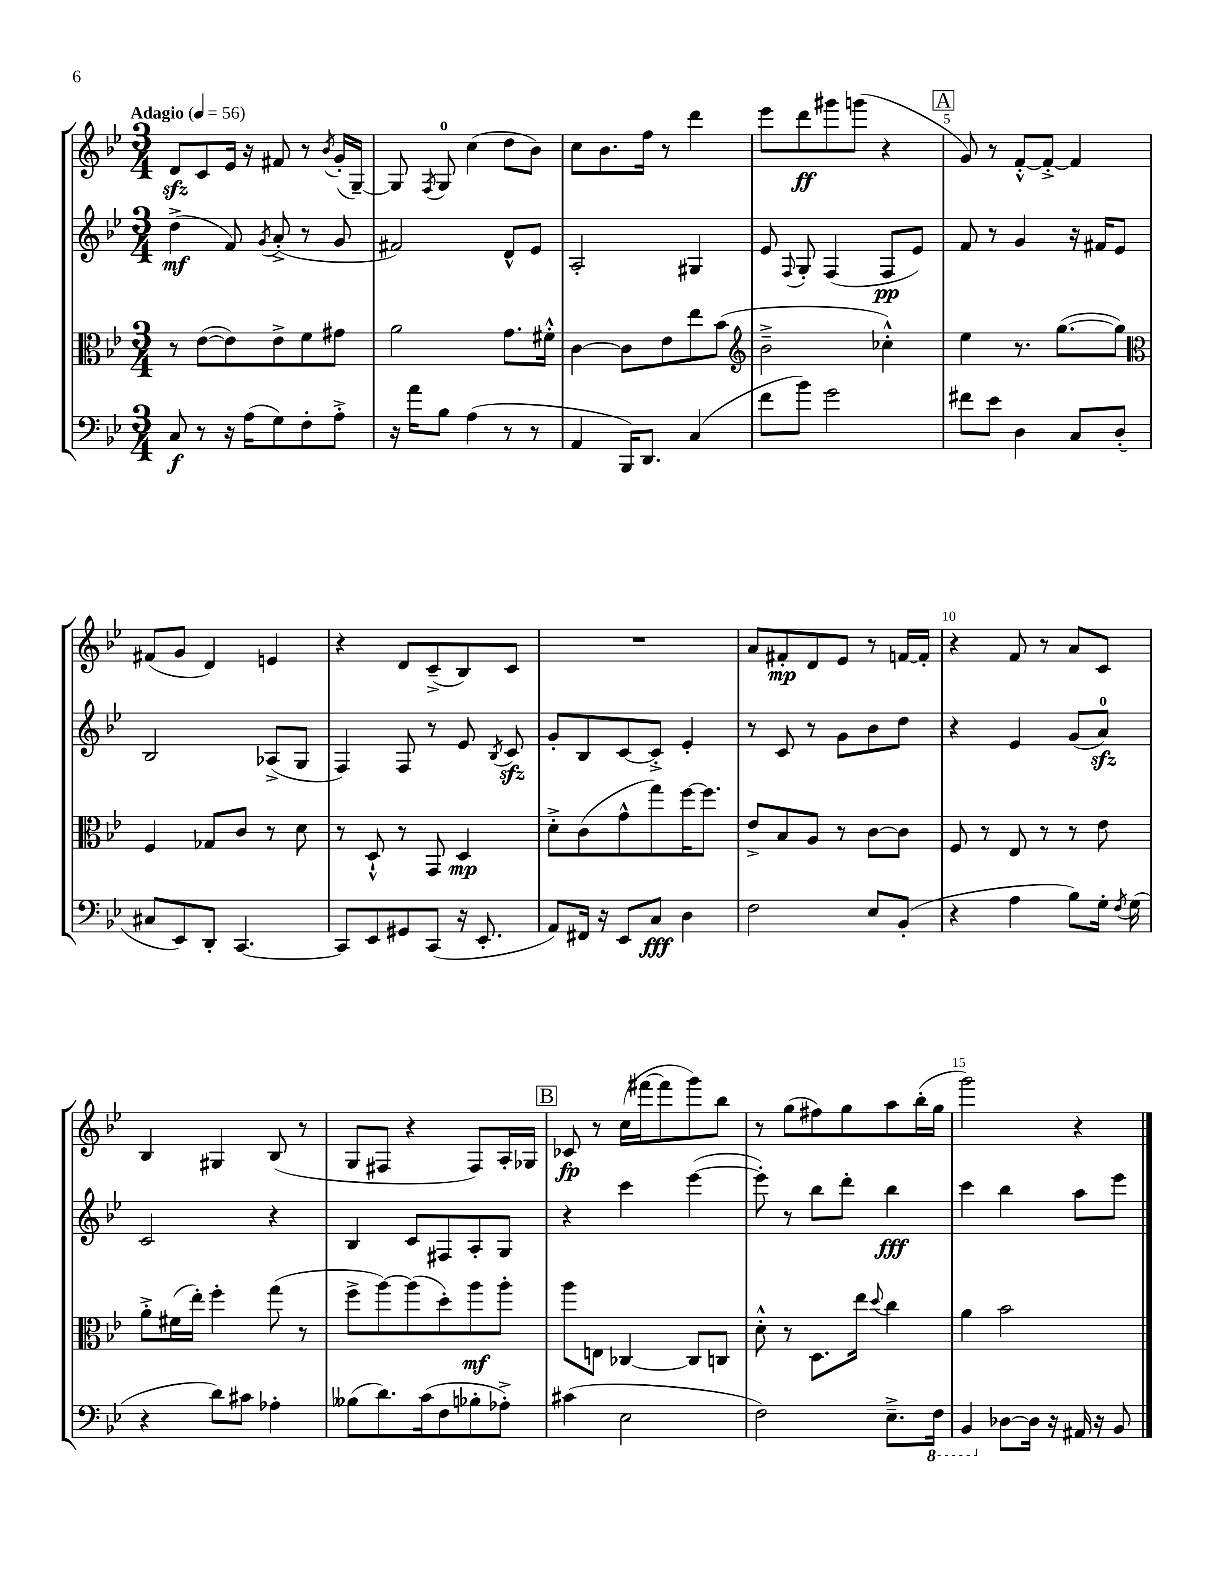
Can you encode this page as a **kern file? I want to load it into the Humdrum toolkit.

**kern	**dynam	**kern	**dynam	**kern	**dynam	**kern	**dynam
*part4	*part4	*part3	*part3	*part2	*part2	*part1	*part1
*staff4	*staff4	*staff3	*staff3	*staff2	*staff2	*staff1	*staff1
*clefF4	*	*clefC3	*	*clefG2	*	*clefG2	*
*k[b-e-]	*	*k[b-e-]	*	*k[b-e-]	*	*k[b-e-]	*
*M3/4	*	*M3/4	*	*M3/4	*	*M3/4	*
*MM56	*	*MM56	*	*MM56	*	*MM56	*
=1	=1	=1	=1	=1	=1	=1	=1
!	!	!	!	!	!	!LO:TX:a:B:t=Adagio	!
8C/	f	8r	.	(4dd^\	mf	8dzz/L	.
8r	.	([8e-\L	.	.	.	8c/	.
16r	.	8e-\])	.	8f/)	.	16e-/Jk	.
(16A\KL	.	.	.	.	.	16r	.
.	.	.	.	8qg/	.	.	.
8G\)	.	8e-^\	.	(8a'^/	.	8f#X/	.
8F'\	.	8f\	.	8r	.	8r	.
.	.	.	.	.	.	8qb-/	.
8A'^\J	.	8g#X\J	.	8g/	.	(16g'/LL	.
.	.	.	.	.	.	[16G~/JJ)	.
=2	=2	=2	=2	=2	=2	=2	=2
16r	.	2a\	.	2f#X/)	.	8G/]	.
16a\KL	.	.	.	.	.	.	.
.	.	.	.	.	.	8qF/	.
8B-\J	.	.	.	.	.	8G/	.
(4A\	.	.	.	.	.	(4cc\	.
8r	.	8.g\L	.	8d^^/L	.	8dd\L	.
8r	.	.	.	8e-/J	.	8b-\J)	.
.	.	16f#X'^^\Jk	.	.	.	.	.
=3	=3	=3	=3	=3	=3	=3	=3
4AA/	.	[4c\	.	2A'/	.	8cc\L	.
.	.	.	.	.	.	8.b-\	.
16BBB-/KL)	.	8c\L]	.	.	.	.	.
8.DD/J	.	.	.	.	.	16ff\Jk	.
.	.	8e-\	.	.	.	8r	.
(4C/	.	8ee-\	.	4G#X/	.	4ddd\	.
.	.	(8b-\J	.	.	.	.	.
=4	=4	=4	=4	=4	=4	=4	=4
*	*	*clefG2	*	*	*	*	*
8f\L	.	2b-~^\	.	8e-/	.	8eee-\L	.
.	.	.	.	8qqF/	.	.	.
8b-\J)	.	.	.	8G'/	.	8ddd\	ff
2g\	.	.	.	(4F/	.	8ggg#X\	.
.	.	.	.	.	.	(8gggn\J	.
.	.	4cc-X'^^\)	.	8F/L	pp	4r	.
.	.	.	.	8e-/J)	.	.	.
!!LO:REH:place=s1:t=A
=5	=5	=5	=5	=5	=5	=5	=5
8f#X\L	.	4ee-\	.	8f/	.	8g/)	.
8e-\J	.	.	.	8r	.	8r	.
4D\	.	8.r	.	4g/	.	[8f'^^/L	.
.	.	.	.	.	.	8f'^/J_	.
.	.	([8.gg\L	.	.	.	.	.
8C/L	.	.	.	16r	.	4f/]	.
.	.	.	.	16f#X/KL	.	.	.
(8D'/J	.	8gg\J])	.	8e-/J	.	.	.
!!LO:LB:g=z
=6	=6	=6	=6	=6	=6	=6	=6
*	*	*clefC3	*	*	*	*	*
8C#X/L	.	4F/	.	2B-/	.	(8f#X/L	.
8EE-/)	.	.	.	.	.	8g/J	.
8DD'/J	.	8G-X/L	.	.	.	4d/)	.
[4.CC/	.	8c/J	.	.	.	.	.
.	.	8r	.	(8A-X^/L	.	4en/	.
.	.	8d\	.	8G/J	.	.	.
=7	=7	=7	=7	=7	=7	=7	=7
8CC/L]	.	8r	.	4F/)	.	4r	.
8EE-/	.	8D`^^/	.	.	.	.	.
8GG#X/	.	8r	.	8F/	.	8d/L	.
(8CC/J	.	8GG/	.	8r	.	(8c~^/	.
16r	.	4D/	mp	8e-/	.	8B-/)	.
8.EE-'/	.	.	.	.	.	.	.
.	.	.	.	8qB-/	.	.	.
.	.	.	.	8czz/	.	8c/J	.
=8	=8	=8	=8	=8	=8	=8	=8
8AA/L)	.	8d'^\L	.	8g'/L	.	2.r	.
16FF#X/Jk	.	(8c\	.	8B-/	.	.	.
16r	.	.	.	.	.	.	.
8EE-/L	.	8g^^\	.	[8c/	.	.	.
8C/J	fff	8gg\)	.	8c'^/J]	.	.	.
4D\	.	[16ff\K	.	4e-'/	.	.	.
.	.	8.ff\J]	.	.	.	.	.
=9	=9	=9	=9	=9	=9	=9	=9
2F\	.	8e-^/L	.	8r	.	8a/L	.
.	.	8B-/	.	8c/	.	8f#X'/	mp
.	.	8A/J	.	8r	.	8d/	.
.	.	8r	.	8g\L	.	8e-/J	.
8E-/L	.	[8c\L	.	8b-\	.	8r	.
(8BB-'/J	.	8c\J]	.	8dd\J	.	[16fn/LL	.
.	.	.	.	.	.	16f'/JJ]	.
=10	=10	=10	=10	=10	=10	=10	=10
4r	.	8F/	.	4r	.	4r	.
.	.	8r	.	.	.	.	.
4A\	.	8E-/	.	4e-/	.	8f/	.
.	.	8r	.	.	.	8r	.
8B-\L)	.	8r	.	(8g/L	.	8a/L	.
16G'\Jk	.	8e-\	.	8azz/J)	.	8c/J	.
8qF/	.	.	.	.	.	.	.
(16G\	.	.	.	.	.	.	.
!!LO:LB:g=z
=11	=11	=11	=11	=11	=11	=11	=11
4r	.	8a'^\L	.	2c/	.	4B-/	.
.	.	(16f#X\L	.	.	.	.	.
.	.	16ee-'\JJ)	.	.	.	.	.
8d\L)	.	4ff'\	.	.	.	4G#X/	.
8c#X\J	.	.	.	.	.	.	.
4A-X'\	.	(8gg\	.	4r	.	(8B-/	.
.	.	8r	.	.	.	8r	.
=12	=12	=12	=12	=12	=12	=12	=12
(8B--X\L	.	8ff^\L	.	4B-/	.	8G/L	.
8.d\)	.	[8aa\)	.	.	.	8F#X/J	.
.	.	(8aa\]	.	8c/L	.	4r	.
(16c\k	.	.	.	.	.	.	.
8F\	.	8dd'\)	.	8F#X/	.	.	.
8B-X'\	.	8aa\	mf	8A'/	.	8F#/L)	.
8A-X'^\J)	.	8aa'\J	.	8G/J	.	16A'/L	.
.	.	.	.	.	.	16G-X/JJ	.
!!LO:REH:place=s1:t=B
=13	=13	=13	=13	=13	=13	=13	=13
(4c#X\	.	8aa\L	.	4r	.	8c-X/	fp
.	.	8En\J	.	.	.	8r	.
2E-\	.	[4C-X/	.	4ccc\	.	(16cc\LL	.
.	.	.	.	.	.	[16fff#X\J	.
.	.	.	.	.	.	8fff#\]	.
.	.	8C-/L]	.	([4eee-\	.	8ggg\)	.
.	.	8Cn/J	.	.	.	8bb-\J	.
=14	=14	=14	=14	=14	=14	=14	=14
2F\)	.	8d'^^\	.	8eee-'\])	.	8r	.
.	.	8r	.	8r	.	(8gg\L	.
.	.	8.D\L	.	8bb-\L	.	8ff#X\)	.
.	.	.	.	8ddd'\J	.	8gg\	.
.	.	16ee-\Jk	.	.	.	.	.
.	.	8qqdd/	.	.	.	.	.
8.E-~^\L	.	4cc\	.	4bb-\	fff	8aa\	.
.	.	.	.	.	.	(16bb-'\L	.
*8ba	*	*	*	*	*	*	*
16FF\Jk	.	.	.	.	.	16gg\JJ	.
=15	=15	=15	=15	=15	=15	=15	=15
4BBB-/	.	4a\	.	4ccc\	.	2ggg\)	.
*X8ba	*	*	*	*	*	*	*
[8D-X\L	.	2b-\	.	4bb-\	.	.	.
16D-\Jk]	.	.	.	.	.	.	.
16r	.	.	.	.	.	.	.
16AA#X/	.	.	.	8aa\L	.	4r	.
16r	.	.	.	.	.	.	.
8BB-/	.	.	.	8eee-\J	.	.	.
==	==	==	==	==	==	==	==
*-	*-	*-	*-	*-	*-	*-	*-
